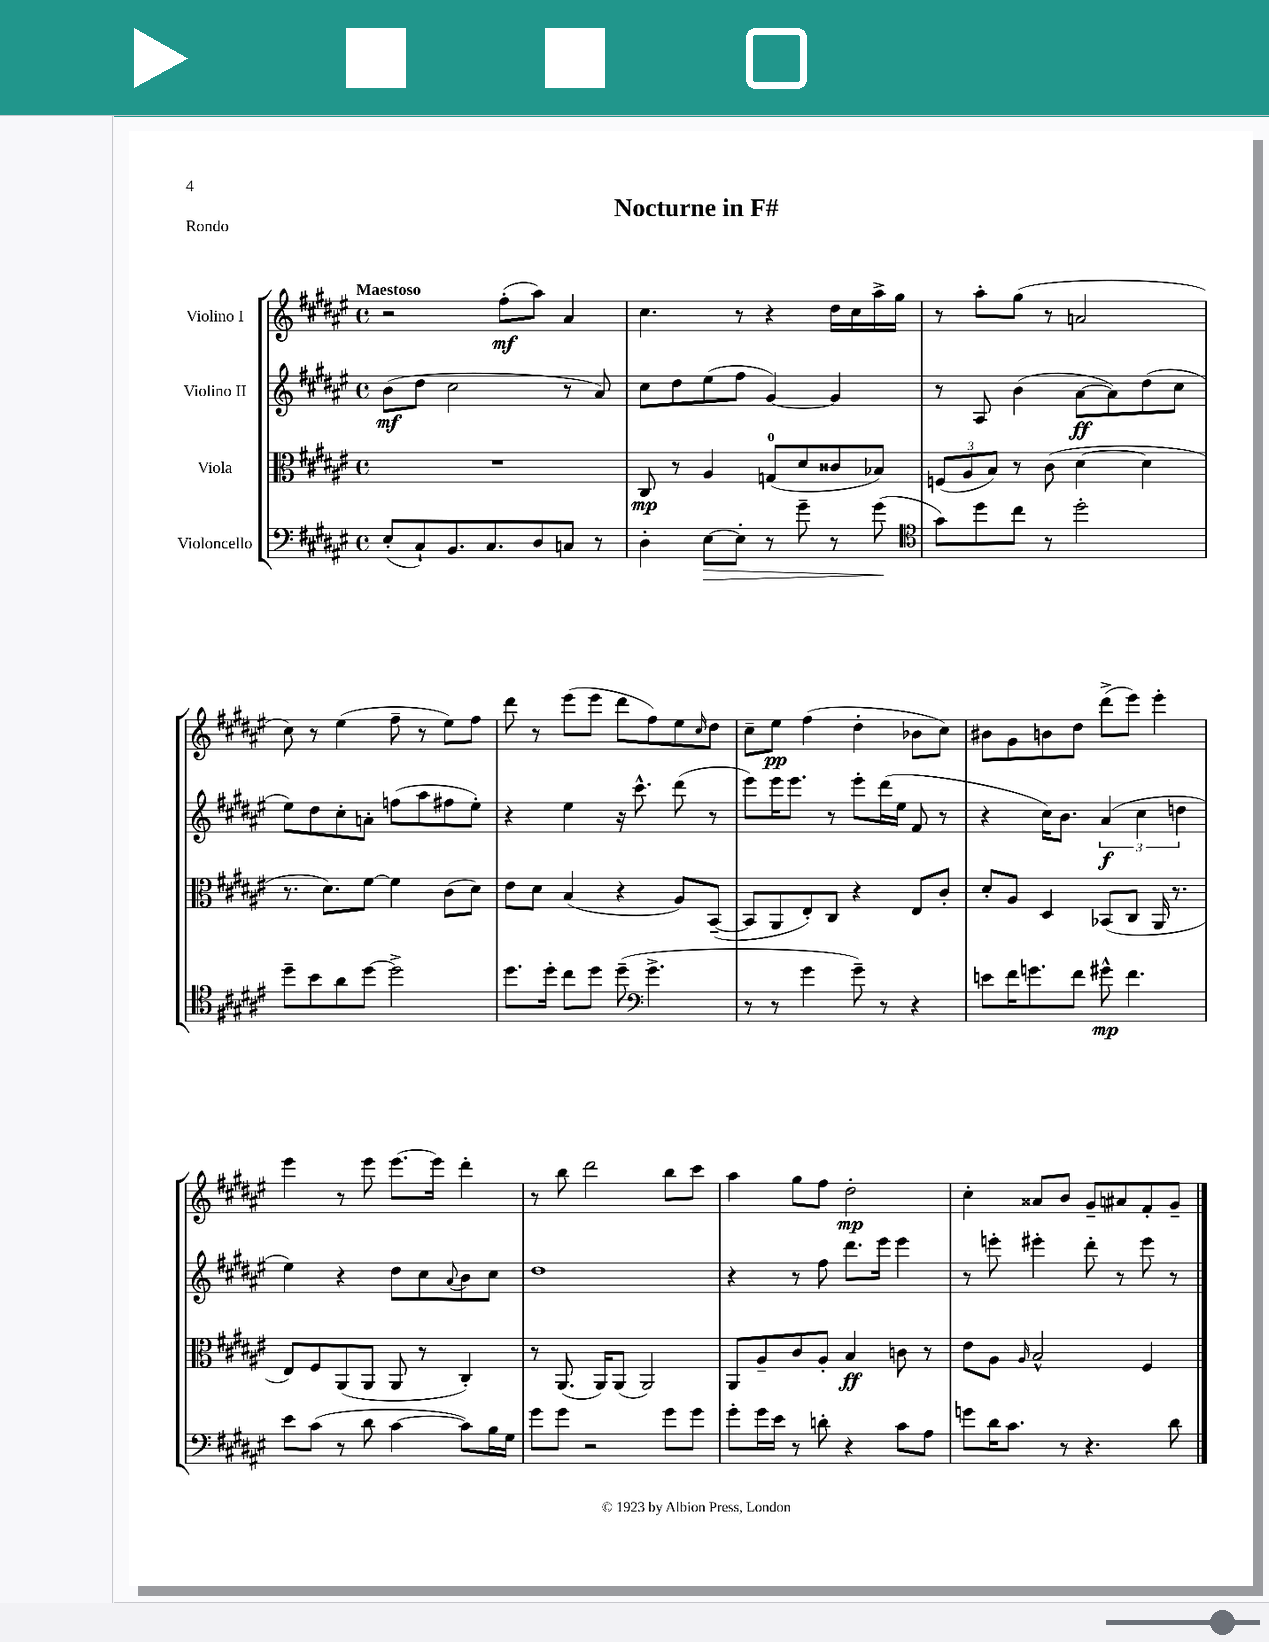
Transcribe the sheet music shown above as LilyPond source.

\header { title = "Nocturne in F#" piece = "Rondo" }
<<
\new StaffGroup <<
\new Staff = "s0" \with { instrumentName = "Violino I" } {
    \clef treble \key fis \major \defaultTimeSignature \time 4/4 \tempo "Maestoso"
    r2 fis''8-.\mf( ais''8) ais'4 |
    cis''4. r8 r4 dis''16 cis''16 ais''16-> gis''16 |
    r8 ais''8-. gis''8( r8 a'2 |
    cis''8) r8 eis''4( fis''8-- r8 eis''8) fis''8 |
    dis'''8 r8 eis'''8( eis'''8 dis'''8 fis''8) eis''8 \grace { cis''16 } dis''8 |
    cis''8-- eis''8\pp fis''4( dis''4-. bes'8 cis''8) |
    bis'8 gis'8 b'8 dis''8 dis'''8->( eis'''8) eis'''4-. |
    eis'''4 r8 eis'''8 eis'''8.~ eis'''16 dis'''4-. |
    r8 b''8 dis'''2 b''8 cis'''8 |
    ais''4 gis''8 fis''8 dis''2-.\mp |
    cis''4-. aisis'8 b'8 gis'8-- ais'8 fis'8-. gis'8-- \bar "|." |
}
\new Staff = "s1" \with { instrumentName = "Violino II" } {
    \clef treble \key fis \major \defaultTimeSignature \time 4/4
    b'8\mf( dis''8 cis''2 r8 ais'8) |
    cis''8 dis''8 eis''8( fis''8 gis'4~) gis'4 |
    r8 ais8 b'4( ais'8~\ff ais'8) dis''8( cis''8 |
    eis''8) dis''8 cis''8-. a'8-. f''8( ais''8 fis''8 eis''8-.) |
    r4 eis''4 r16 cis'''8.-^ dis'''8( r8 |
    eis'''8) eis'''16 eis'''8. r8 eis'''8-. dis'''16( eis''16 fis'8 r8 |
    r4 cis''16) b'8. \tuplet 3/2 { ais'4\f( cis''4 d''4 } |
    eis''4) r4 dis''8 cis''8 \appoggiatura { ais'8 } b'8 cis''8 |
    dis''1 |
    r4 r8 fis''8 dis'''8. eis'''16 eis'''4 |
    r8 e'''8-. eis'''4-. dis'''8-. r8 eis'''8 r8 \bar "|." |
}
\new Staff = "s2" \with { instrumentName = "Viola" } {
    \clef alto \key fis \major \defaultTimeSignature \time 4/4
    R1 |
    cis8\mp r8 ais4 g8-0( dis'8 cisis'8 bes8) |
    \tuplet 3/2 { f8( ais8 b8) } r8 cis'8( dis'4~ dis'4 |
    r8. dis'8.) fis'8~ fis'4 cis'8( dis'8) |
    eis'8 dis'8 b4( r4 ais8) b,8~--( |
    b,8 ais,8 eis8-.) cis8 r4 eis8 cis'8-. |
    dis'8-. ais8 dis4 bes,8( cis8 ais,16 r8. |
    eis8) fis8 ais,8( ais,8 ais,8 r8 cis4-.) |
    r8 ais,8.( ais,16) ais,8( ais,2) |
    ais,8 ais8-- cis'8 ais8-. b4\ff c'8 r8 |
    eis'8 ais8 \grace { ais16 } b2-^ fis4 \bar "|." |
}
\new Staff = "s3" \with { instrumentName = "Violoncello" } {
    \clef bass \key fis \major \defaultTimeSignature \time 4/4
    eis8-.( cis8-!) b,8. cis8. dis8 c8 r8 |
    dis4-. eis8~\> eis8-. r8 gis'8-- r8 gis'8\!( |
    \clef tenor gis'8) dis''8 cis''8 r8 dis''2-. |
    dis''8-- b'8 ais'8 dis''8~ dis''2-> |
    dis''8. dis''16-. cis''8 dis''8 dis''8--( \clef bass gis'4.-> |
    r8 r8 gis'4 gis'8--) r8 r4 |
    e'8 fis'16 g'8. fis'8 gis'8-^\mp fis'4. |
    eis'8 cis'8( r8 dis'8 cis'4~ cis'8) b16 gis16 |
    gis'8 gis'8 r2 gis'8 gis'8 |
    gis'8-. gis'16 eis'16 r8 d'8-. r4 cis'8 ais8 |
    g'8 dis'16 cis'8. r8 r4. dis'8 \bar "|." |
}
>>
>>
\layout { \context { \Score \remove "Bar_number_engraver" } }
